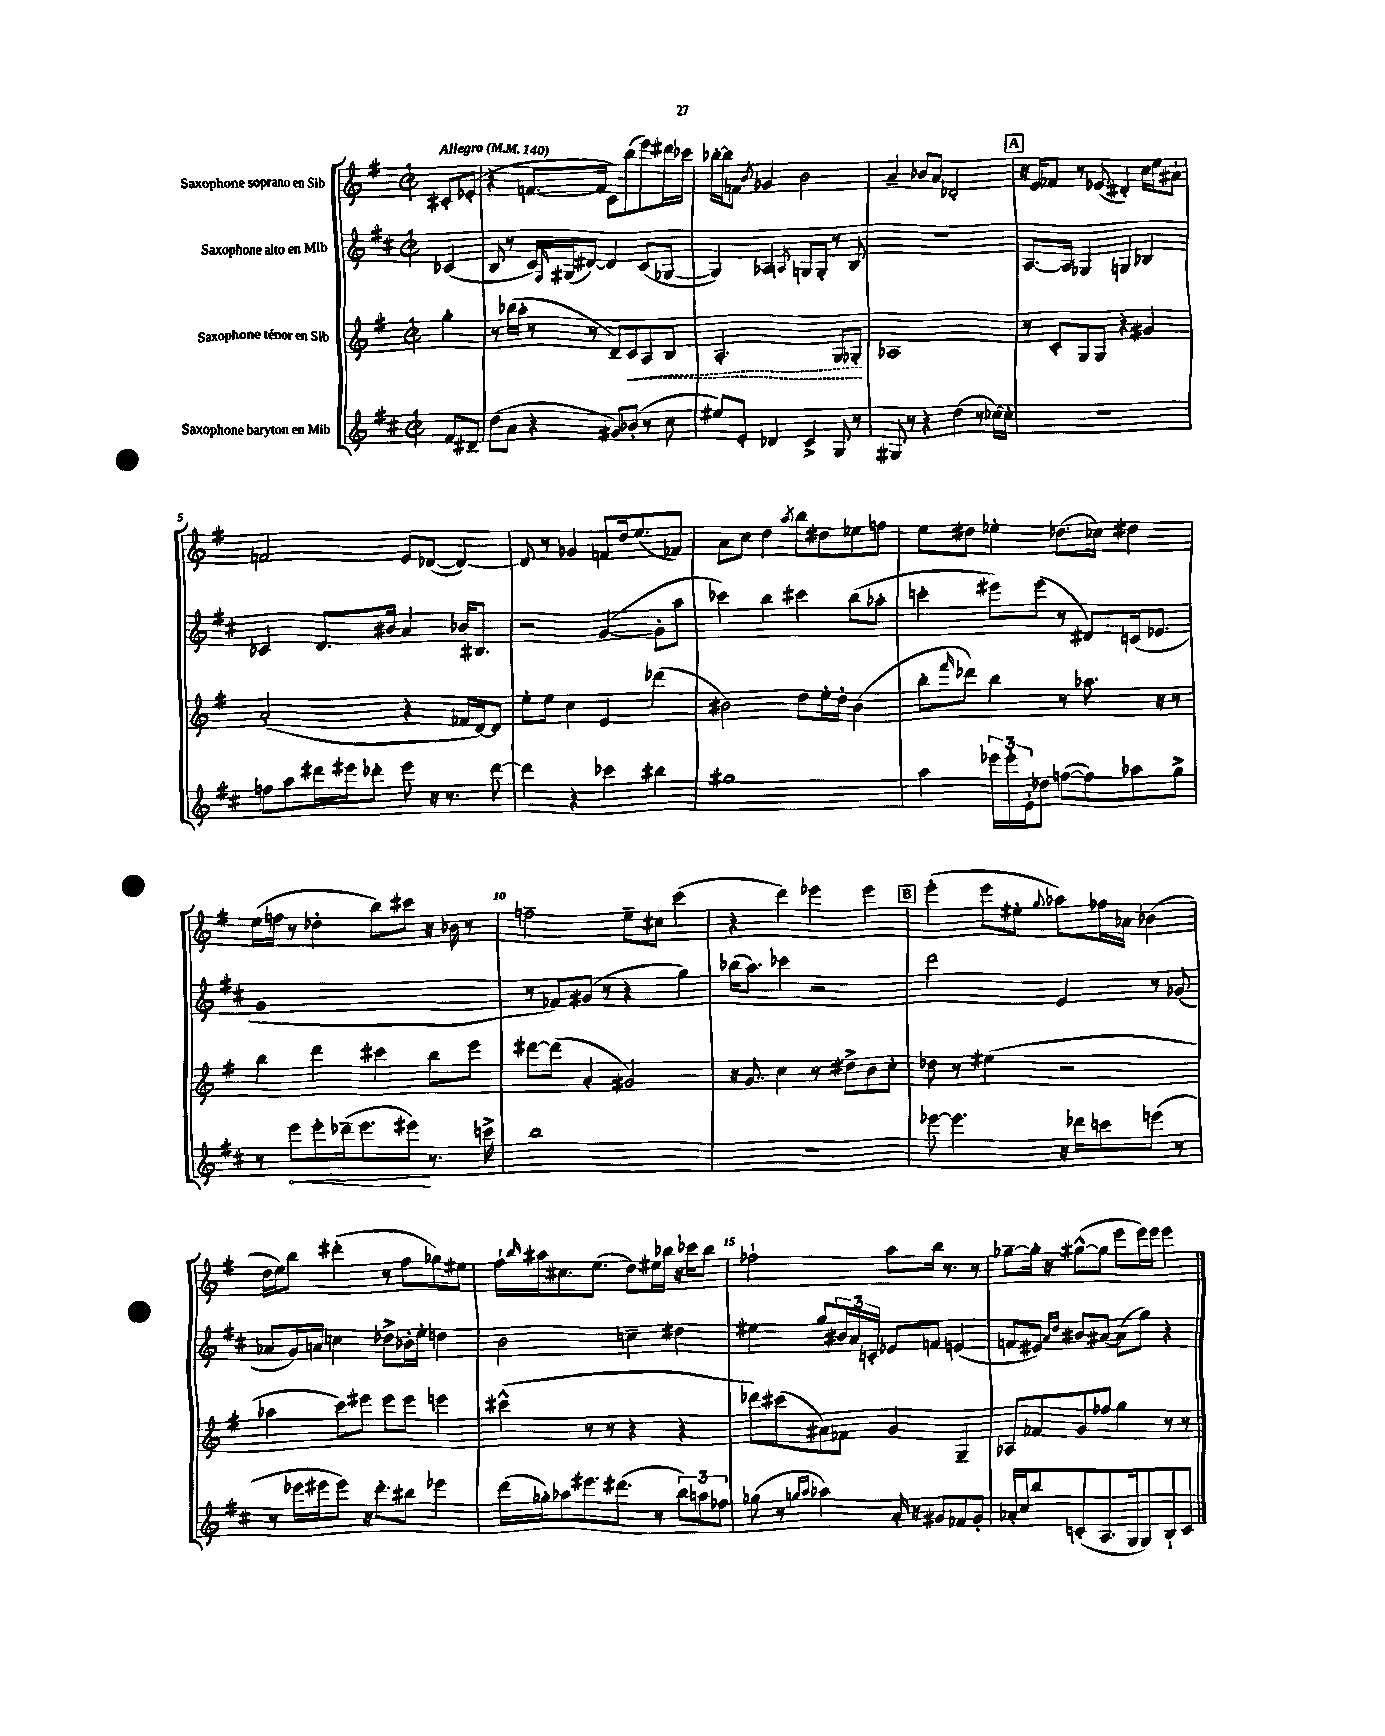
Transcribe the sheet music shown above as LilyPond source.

<<
\new StaffGroup <<
\new Staff = "s0" \with { instrumentName = "Saxophone soprano en Sib" } {
    \clef treble \key g \major \defaultTimeSignature \time 2/2 \partial 4 \tempo "Allegro" 4 = 140
    cis'8-. ees'8-.( |
    r4 f'8.~ f'16 c'8) b''8( e'''8) dis'''16 ces'''16 |
    bes''16~-. bes''16 f'8 \acciaccatura { b'8 } ges'4 b'2 |
    a'4-- bes'8 a'8 des'2-. |
    \mark \markup { \box "A" } r16 e'16 fes'8 r8 ees'8( dis'4-.) c''16 e''16 ais'8-! |
    f'2 e'8 des'8~( des'4~) |
    des'8 r8 ges'4 f'8 d''16 e''8.( fes'8) |
    a'8 c''8 d''4 \acciaccatura { a''8 } b''8 dis''8 ees''8 f''8 |
    e''8 dis''8 ees''4-. des''8.( ces''16) dis''4 |
    e''16( f''16 r8 des''4-. b''8) cis'''8 r16 bes'16 r8 |
    f''2-- e''8-- cis''8 c'''4( |
    r4 d'''4) ees'''4 ees'''4 |
    \mark \markup { \box "B" } e'''4-.( e'''8 eis''8-. \appoggiatura { g''8 } aes''8) fes''16 aes'16 bes'4( |
    d''16 e''16) b''8 dis'''4-.( r8 fis''8 ges''8) eis''8 |
    fis''16-! \grace { b''16 } ais''16 cis''8. e''8.( d''8) eis''16 bes''16 r16 ces'''16 bes''8 |
    fes''2-! a''8 b''16 r8. r8 |
    ges''8~-- ges''16-. r16 gis''8~-^( gis''8 e'''8 e'''16) e'''16 e'''4 \bar "|." |
}
\new Staff = "s1" \with { instrumentName = "Saxophone alto en Mib" } {
    \clef treble \key d \major \defaultTimeSignature \time 2/2 \partial 4
    ces'4( |
    b8 r8 cis'16) \grace { fis16 } gis16( dis'8~) dis'4 cis'8( ges8~ |
    ges4) aes4 \acciaccatura { a8 } g8 g8-. r8 b8 |
    R1 |
    \mark \markup { \box "A" } a8.~ a16 ges4 g4 bes4 |
    ces'4 d'8. bis'16 a'4 bes'16 bis8. |
    r2 g'4~( g'8-. a''8 |
    ces'''4) b''4 cis'''4 b''8( aes''8-. |
    c'''4-. eis'''8) eis'''8( r8 dis'8) c'16( ees'8. |
    g'1 |
    r8 fes'8) gis'8( r8 r4 g''4) |
    bes''16( a''8.) ces'''4 r2 |
    \mark \markup { \box "B" } d'''2 e'4 r8 ges'8( |
    aes'8 g'16) a'16 c''4 des''8-> bes'16-. e''16-. d''4 |
    b'2 c''4-- dis''4 |
    eis''4 g''8 \tuplet 3/2 { bis'16 a'16 c'16-. } ees'8 f'8 e'4( |
    f'8 eis'8) \grace { a'16 d''16 } bis'8 ais'8~ ais'8( g''8) r4 \bar "|." |
}
\new Staff = "s2" \with { instrumentName = "Saxophone ténor en Sib" } {
    \clef treble \key g \major \defaultTimeSignature \time 2/2 \partial 4
    g''4-. |
    r8 bes''16( a''16-. r8 r8 d'8--) \once \override Hairpin.style = #'dashed-line c'8\< a8 b8 |
    a2.-. g8 ges8-.\! |
    aes1 |
    \mark \markup { \box "A" } r8 c'8-. g8 g8 r4 gis'4 |
    a'2-.( r4 fes'16 d'16~) d'8 |
    e''8-. e''8 c''4 e'4 des'''4( |
    bis'2) d''8 e''16-. d''16-. bis'4( |
    b''8-. \grace { fis'''16 } des'''8) b''4 r8 aes''8. r16 r8 |
    b''4 d'''4 cis'''4 b''8 e'''8 |
    dis'''8~ dis'''8( a'4-. gis'2) |
    r16 g'8. c''4 r8 dis''8-> b'8 c''8-. |
    \mark \markup { \box "B" } des''8 r8 eis''4( r2 |
    aes''4 c'''8) eis'''8 eis'''8 eis'''8 e'''4 |
    cis'''4-^( r8 r8 r4 r4 |
    des'''8) cis'''8( ais'8) fes'8 g'4 g4-- |
    aes8 fes'8 g'8 fes''8 g''4 r8 r8 \bar "|." |
}
\new Staff = "s3" \with { instrumentName = "Saxophone baryton en Mib" } {
    \clef treble \key d \major \defaultTimeSignature \time 2/2 \partial 4
    fis'8 dis'8-- |
    d''8( a'8 r4 gis'8) bes'8-.( r8 cis''8 |
    eis''8) e'8-. des'4 cis'4-> g8 r8 |
    gis8 r8 r4 d''4( r8 ces''16~) ces''16-. |
    \mark \markup { \box "A" } R1 |
    f''8 a''8 dis'''16 eis'''16 des'''8-. eis'''8 r16 r8. des'''8~ |
    des'''4 r4 ces'''4 bis''4 |
    gis''1 |
    a''4 \tuplet 3/2 { ees'''16 ees'''16-. e'16-. } des''8 f''8~( f''8) aes''8 g''8-> |
    r8 \once \override Hairpin.circled-tip = ##t e'''8\< e'''8-. des'''16--( e'''8. eis'''8\!) r8. c'''16-> |
    b''1 |
    R1 |
    \mark \markup { \box "B" } ees'''8~ ees'''4. r16 des'''16 c'''8 e'''8( r8 |
    r8 ees'''16 eis'''16 eis'''8) r16 d'''8.-. bis''8 ees'''4 |
    d'''16( ges''16-.) aes''8 eis'''8. dis'''8.( r8 \tuplet 3/2 { b''8) a''8 fes''8 } |
    ges''8( r8 \grace { g''16 a''16 } aes''4) a'16-. r16 gis'8 fes'8 gis'8-. |
    aes'16-. cis''16 b''8 c'8-.( a8. g16 g8) b8-! c'8 \bar "|." |
}
>>
>>
\layout { \context { \Score \override BarNumber.break-visibility = ##(#f #t #t) barNumberVisibility = #(every-nth-bar-number-visible 5) } }
